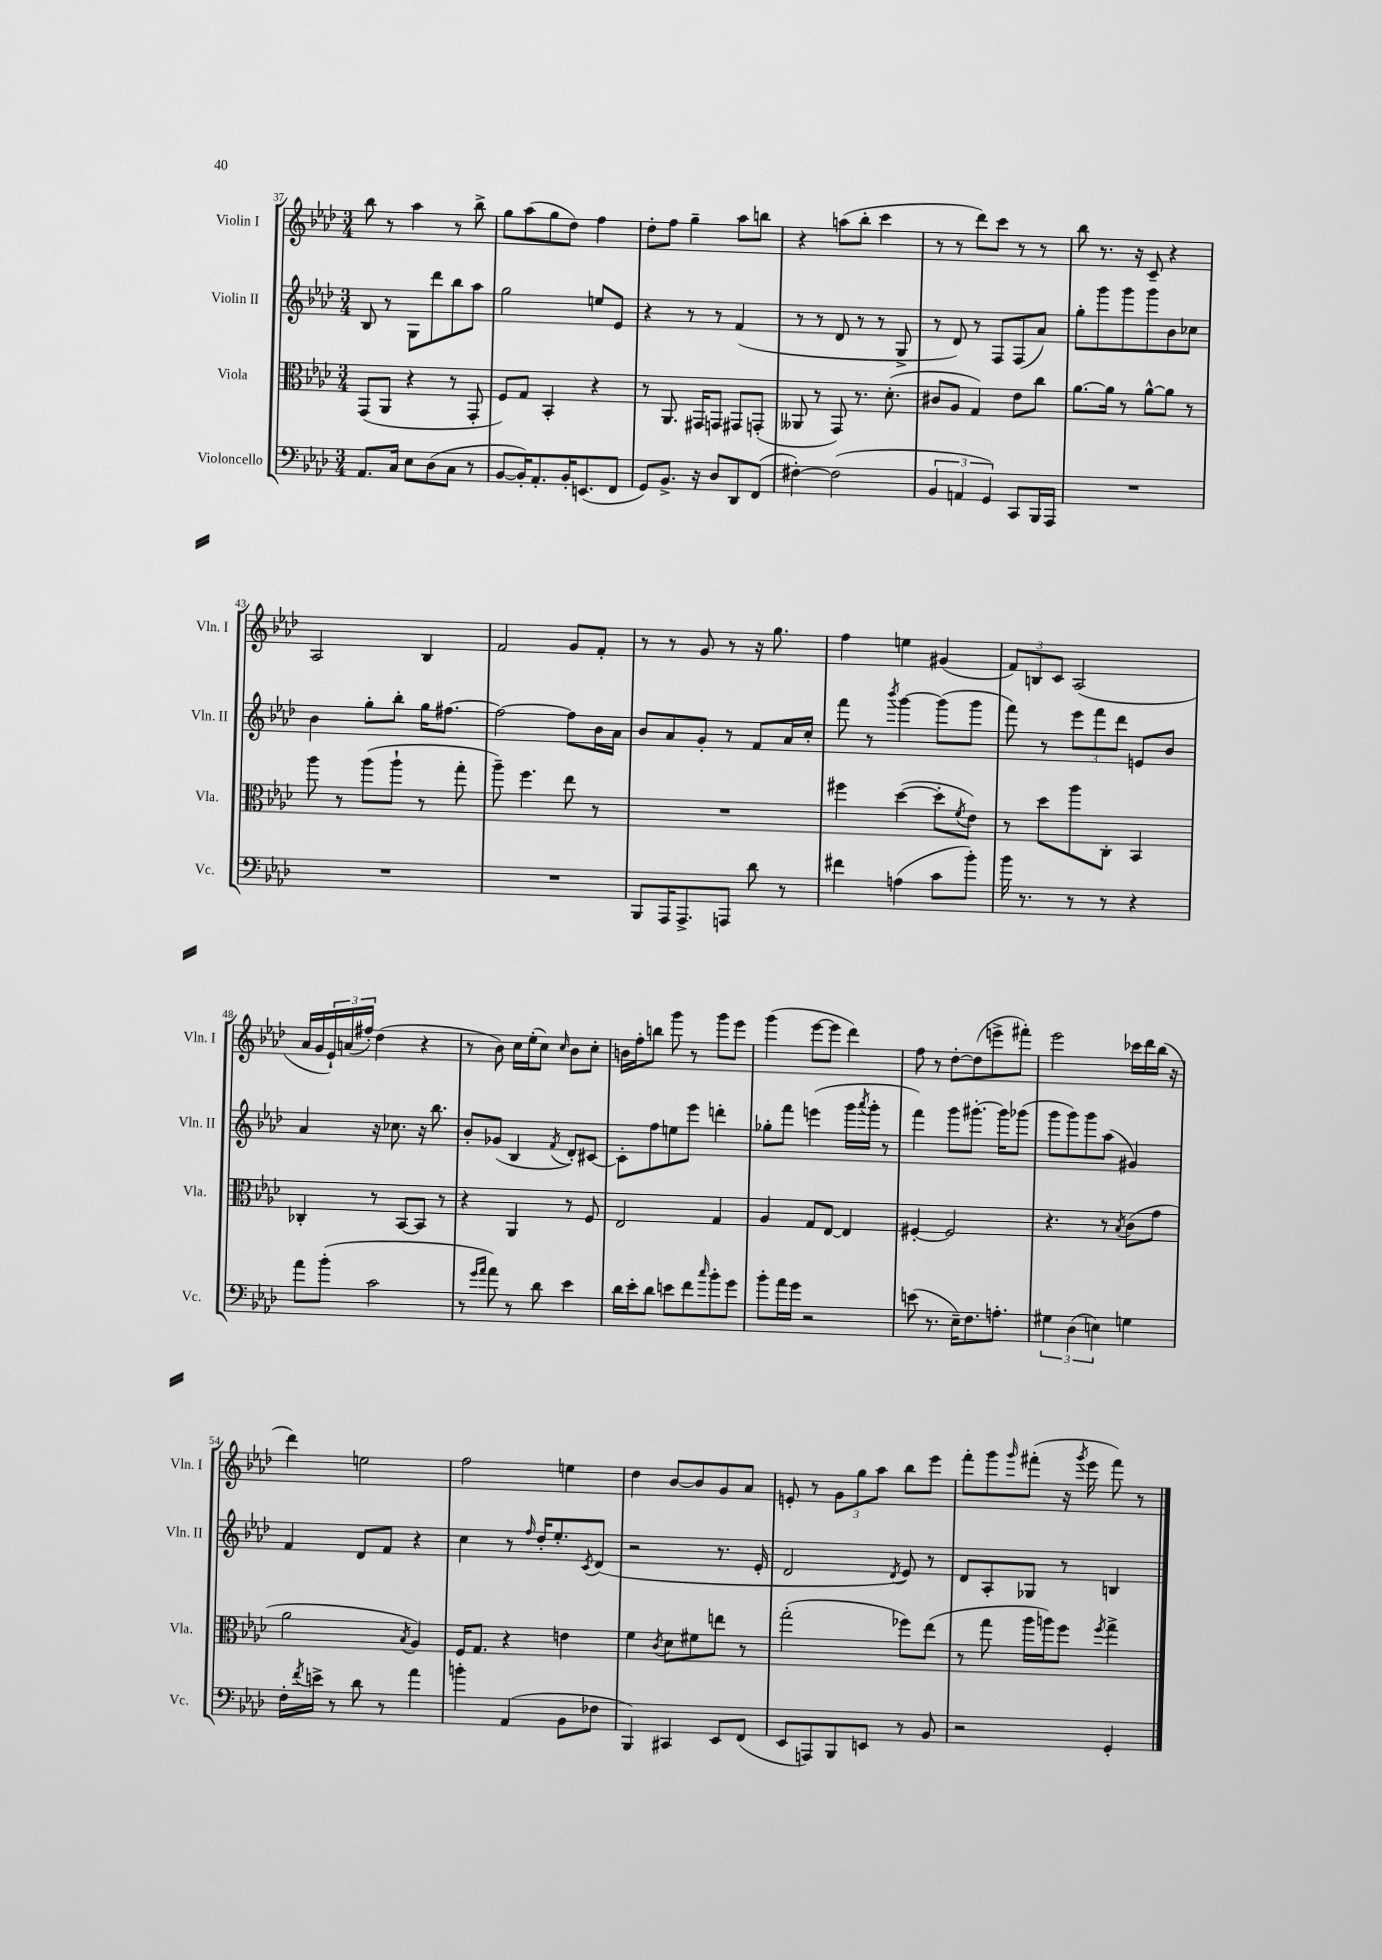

**kern	**kern	**kern	**kern
*part4	*part3	*part2	*part1
*staff4	*staff3	*staff2	*staff1
*I"Violoncello	*I"Viola	*I"Violin II	*I"Violin I
*I'Vc.	*I'Vla.	*I'Vln. II	*I'Vln. I
*clefF4	*clefC3	*clefG2	*clefG2
*k[b-e-a-d-]	*k[b-e-a-d-]	*k[b-e-a-d-]	*k[b-e-a-d-]
*M3/4	*M3/4	*M3/4	*M3/4
=37	=37	=37	=37
8.AA-/L	(8GG/L	8B-/	8bb-\
.	8AA-/J	8r	8r
16C/Jk	.	.	.
8E-\L	4r	8G\L	4aa-\
(8D-\	.	8ddd-\	.
8C\J	8r	8bb-\	8r
8r	8GG'/	8aa-\J	8bb-^\
=38	=38	=38	=38
[8BB-/L	8F/L)	2gg\	8gg\L
16BB-'/K])	8G/J	.	(8aa-\
8.AA-'/	.	.	.
.	4BB-'/	.	8gg\
16BB-'/K	.	.	8dd-\J)
(8.EEn/	.	.	.
.	4r	8een/L	4ff\
8FF/J	.	8e-/J	.
=39	=39	=39	=39
8GG/L)	8r	4r	8dd-'\L
8.BB-^/J	8.AA-/	.	8ff\J
.	.	8r	4gg~\
16r	16GG#X/KL	.	.
8D-/L	8GGn/J	8r	.
8DD-/	8GG#X/L	(4f/	8aa-\L
(8FF/J	(8GGn'/J	.	8bbn\J
=40	=40	=40	=40
[4F#X'\)	8AA--X/	8r	4r
.	8r	8r	.
(2F#\]	8GG/)	8d-/	(8aan\L
.	8.r	8r	8bb-'\J
.	.	8r	4ccc\
.	(8.d-'\	.	.
.	.	8G^/	.
=41	=41	=41	=41
6BB-/	8c#X/L	8r	8r
.	8A-/J	8d-/)	8r
6AAn/	.	.	.
.	4G/)	8r	8ddd-\L)
6GG/)	.	.	.
.	.	8F/L	8ccc\J
8CC/L	8e-\L	(8F/	8r
16BBB-/L	8cc\J	8a-/J)	8r
16AAA-/JJ	.	.	.
=42	=42	=42	=42
2.r	[8.a-\L	8gg'\L	8bb-\
.	.	8ggg\	8.r
.	16a-\Jk]	.	.
.	8r	8ggg\	.
.	.	.	16r
.	[8a-^^\L	8ggg\	8c~/
.	8a-\J]	8b-\	4r
.	8r	8cc-X\J	.
!!LO:LB:g=z
=43	=43	=43	=43
2.r	8aa-\	4b-\	2A-/
.	8r	.	.
.	(8aa-\L	8gg'\L	.
.	8aa-`\J	8bb-'\J	.
.	8r	16gg\KL	4B-/
.	.	[8.ff#X\J	.
.	8gg'\	.	.
=44	=44	=44	=44
2.r	8aa-~\)	2ff#\_	2f/
.	4.ff\	.	.
.	8ee-\	8ff#\L]	8g/L
.	8r	16b-\L	8f'/J
.	.	16a-\JJ	.
=45	=45	=45	=45
8BBB-/L	2.r	8b-/L	8r
16AAA-/K	.	8a-/	8r
8.AAA-^/	.	.	.
.	.	8g'/J	8g/
8AAAn/J	.	8r	8r
8d-\	.	8f/L	16r
.	.	.	8.gg\
8r	.	16a-/L	.
.	.	16cc'/JJ	.
=46	=46	=46	=46
4f#X\	4ff#X\	8fff\	4ff\
.	.	8r	.
.	.	8qbbb-/	.
(4An\	([4dd-\	[4ggg\	4een\
8c\L	8dd-'\L]	(8ggg\L]	(4g#X/
.	8qf/	.	.
8b-'\J)	8e-\J)	8ggg\J	.
=47	=47	=47	=47
16b-\	8r	8fff\)	12f/L)
8.r	.	.	.
.	.	.	12Bn/
.	8dd-\L	8r	.
.	.	.	12c/J
8r	8aa-\	12eee-\L	(2A-/
.	.	12fff\	.
8r	8C'\J	.	.
.	.	12ddd-\J	.
4r	4BB-/	8en/L	.
.	.	8b-/J	.
!!LO:LB:g=z
=48	=48	=48	=48
8a-\L	4C-X'/	4a-/	16a-/LL
.	.	.	16g/
(8b-'\J	.	.	24e-`/)
.	.	.	(24an/
.	.	.	24ff#X'/JJ)
2c\	8r	16r	(4dd-\
.	.	8.cc-X\	.
.	[8BB-/L	.	.
.	8BB-/J]	16r	4r
.	.	8.bb-\	.
.	8r	.	.
=49	=49	=49	=49
8r	4r	8b-'/L	8r
16qqg/LL	.	.	.
16qqa-/JJ	.	.	.
8a-\)	.	(8g-X/J	8b-\)
8r	4AA-/	4B-/	16cc\LL
.	.	.	(16ee-'\J
8d-\	.	.	8cc\J)
.	.	8qf/	16qqcc/
4e-\	8r	8d-'/L)	8b-\L
.	8F/	[8c#X/J	8cc'\J
=50	=50	=50	=50
16d-\LL	2E-/	8c#'\L]	16bn\LL
16e-'\J	.	.	16ff'\J
8d-\J	.	8ff\	8bbn\J
8en\L	.	8een\	8ggg\
8f\	.	8eee-\J	8r
16qqcc/	.	.	.
8b-'\	4G/	4dddn'\	8ggg\L
8g\J	.	.	8eee-\J
=51	=51	=51	=51
8b-'\L	4A-/	8gg-X'\L	(4ggg\
16a-\L	.	8fff\J	.
16g\JJ	.	.	.
2r	8G/L	(4eeen\	[8eee-\L
.	[8E-/J	.	8eee-\J]
.	4E-/]	16ggg\LL	4ddd-\)
.	.	8qaaa-/	.
.	.	16ggg'\JJ	.
.	.	8r	.
=52	=52	=52	=52
(8en\	[4F#X'/	4fff\)	8ff\
8.r	.	.	8r
.	2F#/]	8ggg\L	[8dd-'\L
16E-~\KL)	.	.	.
8.F\	.	[8.ggg#X'\J	(8dd-\]
.	.	.	8eeen^\
8.An'\J	.	16ggg#\KL]	.
.	.	(8ggg-X\J	8fff#X'\J)
=53	=53	=53	=53
6G#X\	4.r	8ggg\L	2eee-\
.	.	8ggg\)	.
(6D-\	.	.	.
.	.	8ggg\	.
6En\)	.	.	.
.	8r	(8aa-\J	.
.	8qB-/	.	.
4Gn\	(8c\L	4g#X/)	16ccc-X\LL
.	.	.	16ddd-\
.	8g\J	.	(16bb-\JJ
.	.	.	16r
!!LO:LB:g=z
=54	=54	=54	=54
16F'\LL	2a-\	4f/	4ddd-\)
8qf/	.	.	.
16en^\JJ	.	.	.
8r	.	.	.
8d-\	.	8d-/L	2een\
8r	.	8f/J	.
.	8qB-/	.	.
4a-\	4A-/)	4r	.
=55	=55	=55	=55
4bn'\	16F/KL	4cc\	2ff\
.	8.G/J	.	.
(4AA-/	4r	8r	.
.	.	16qqff/	.
.	.	16dd-'/KL	.
.	.	8.ee-'/	.
8BB-\L	4en\	.	4een\
.	.	8qc/	.
8F-X\J	.	(8d-/J	.
=56	=56	=56	=56
4BBB-/)	4f\	2r	4dd-\
.	8qc/	.	.
4CC#X/	8d-\L	.	[8b-/L
.	8f#X\	.	8b-/]
8EE-/L	8een\J	8.r	8g/
(8FF/J	8r	.	8a-/J
.	.	16e-'/	.
=57	=57	=57	=57
8EE-/L	(2gg'\	2d-/	8en'/
8AAAn/)	.	.	8r
8BBB-/	.	.	12g\L
.	.	.	12gg\
8EEn/J	.	.	.
.	.	.	12aa-\J
.	.	8qd-/	.
8r	8ff-X\L)	8e-/)	8bb-\L
8BB-/	(8ee-\J	8r	8eee-\J
=58	=58	=58	=58
2r	8r	8d-/L	8fff'\L
.	8gg\	8A-'/	8ggg\
.	.	.	16qqggg/
.	16aa-\LL	8G-X/J	(8fff#X'\J
.	16aan\J)	.	.
.	8ff\J	8r	16r
.	.	.	8qggg/
.	.	.	16eee-\
.	8qff/	.	.
4GG'/	4gg^\	4Bn/	8fff#\)
.	.	.	8r
==	==	==	==
*-	*-	*-	*-
